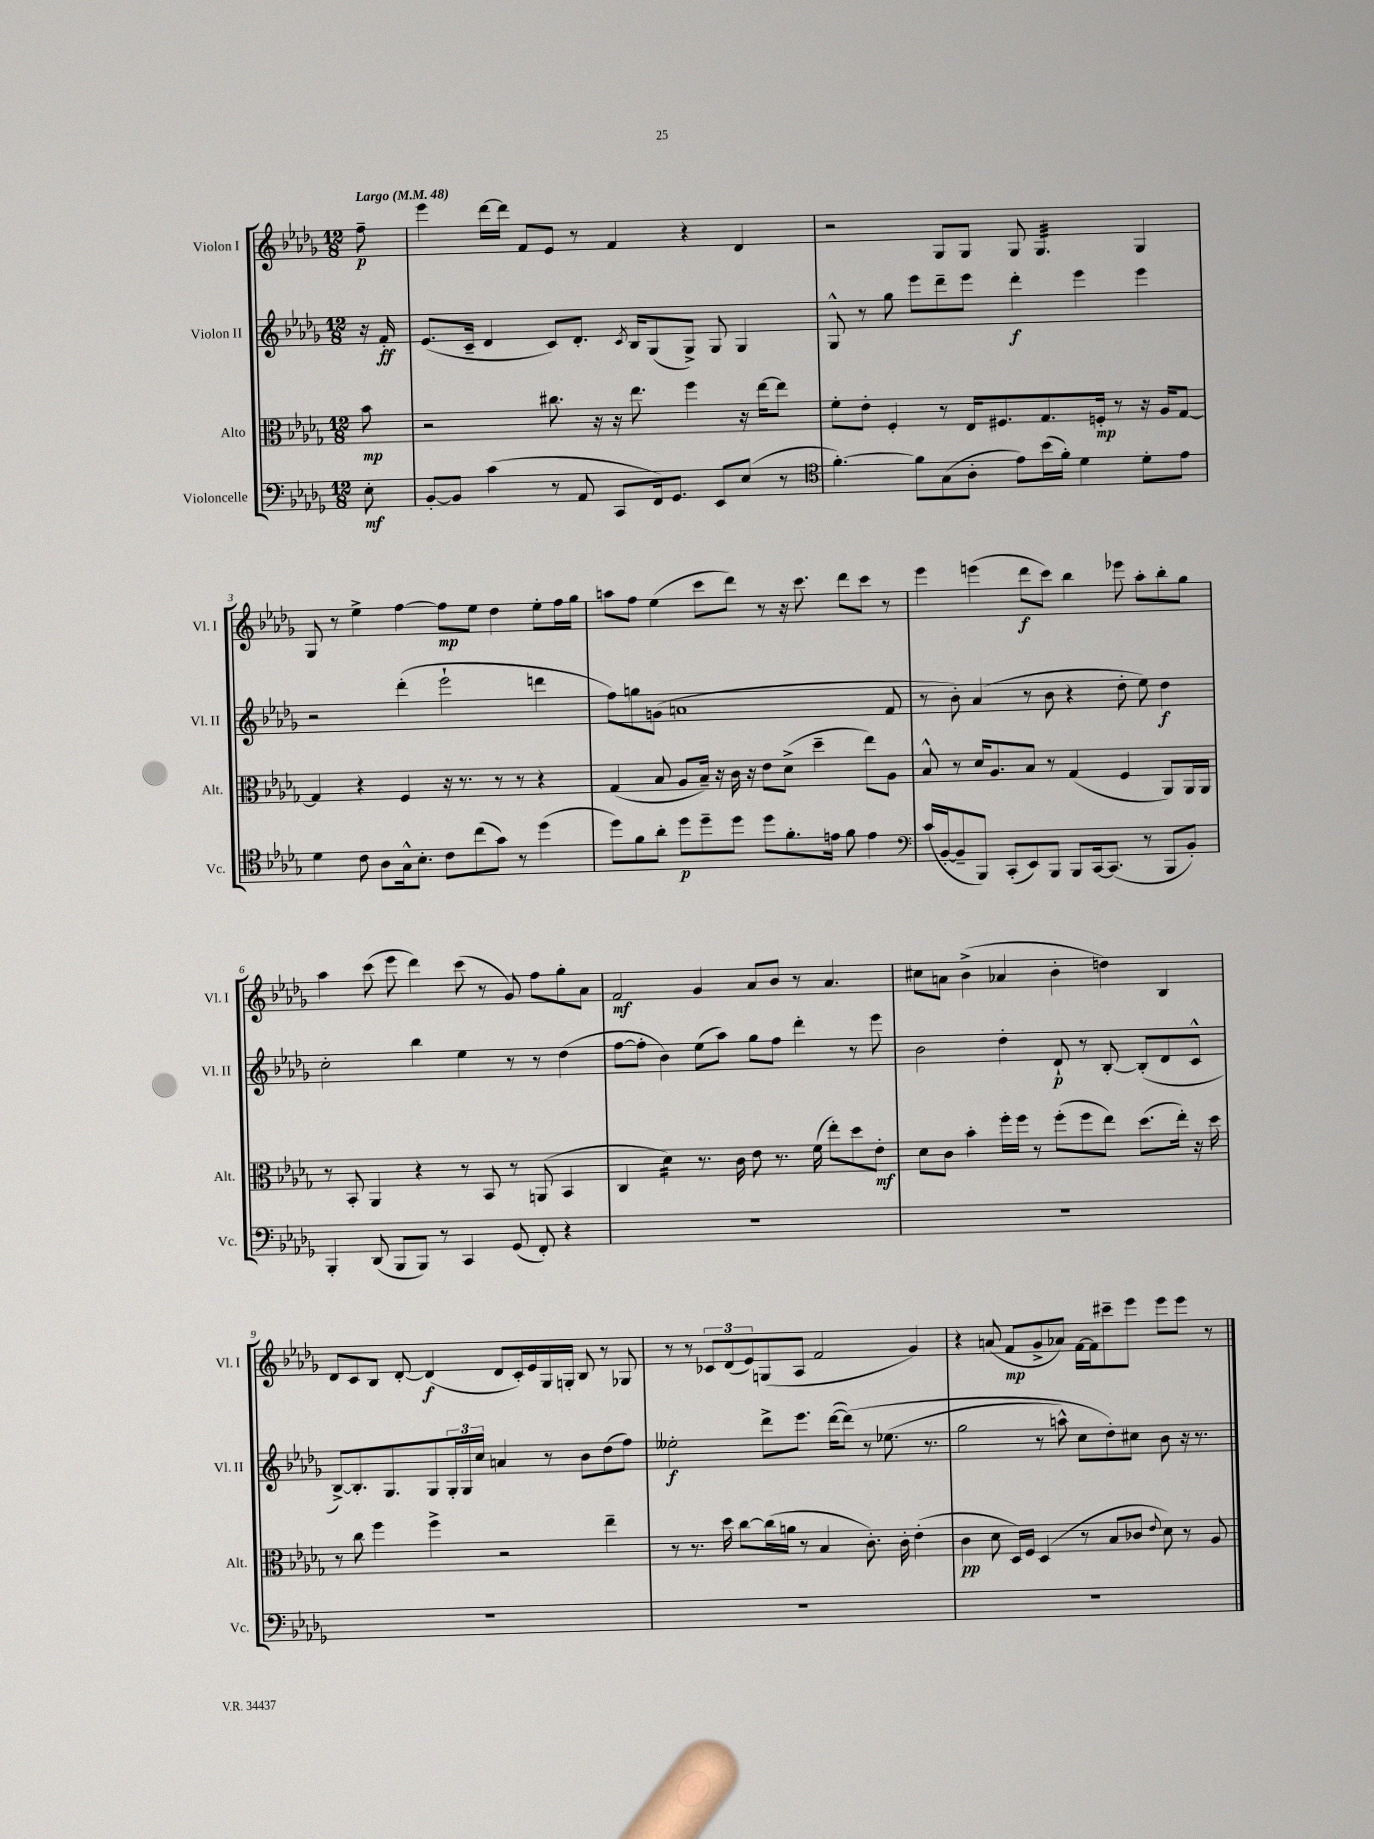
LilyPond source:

<<
\new StaffGroup <<
\new Staff = "s0" \with { instrumentName = "Violon I" shortInstrumentName = "Vl. I" } {
    \clef treble \key des \major \numericTimeSignature \time 12/8 \partial 8 \tempo "Largo" 4 = 48
    f''8--\p |
    ees'''4 des'''16~ des'''16 f'8 ees'8 r8 f'4 r4 des'4 |
    r2 ges8 ges8 ges8 ges4.:32 ges4 |
    ges8 r8 ees''4-> f''4~ f''8\mp ees''8 des''4 ees''8-. f''16 ges''16 |
    a''8 f''8 ees''4( c'''8 des'''8) r8 r16 c'''8. des'''8 c'''8 r8 |
    ees'''4 e'''4( des'''8\f c'''8) bes''4 ees'''8 aes''8-. bes''8-. ges''8 |
    aes''4 c'''8( ees'''8 des'''4) c'''8( r8 ges'8) f''8 ges''8-. aes'8 |
    f'2\mf ges'4 aes'8 bes'8 r8 aes'4. |
    cis''8 a'8 bes'4->( aes'4 bes'4-. d''4) bes4 |
    des'8 c'8 bes8 des'8~-. des'4\f( des'8 c'16-.) ees'16 ges16 g16-. bes8 r8 ges8 |
    r8 r8 \tuplet 3/2 { ces'8 des'8( ees'8) } g8( aes8 f'2 ges'4) |
    r4 a'8( f'8\mp ges'8-> aes'8) f'16~ f'16 cis'''8-- ees'''8 ees'''8 ees'''8 r8 \bar "|." |
}
\new Staff = "s1" \with { instrumentName = "Violon II" shortInstrumentName = "Vl. II" } {
    \clef treble \key des \major \numericTimeSignature \time 12/8 \partial 8
    r16 f'16-.\ff |
    ees'8.( c'16-- des'4 c'8) des'8.-. \acciaccatura { c'8 } bes16 ges8( ges8->) ges8 ges4 |
    ges8-^ r8 ges''8 ees'''8 des'''8-- ees'''8 des'''4-.\f ees'''4 ees'''4 |
    r2 des'''4-.( ees'''2-! d'''4 |
    f''8) g''8 g'8( a'1 f'8 |
    r8 bes'8-.) aes'4( r8 bes'8 r4 des''8-. ees''8) des''4\f |
    c''2-. bes''4 ees''4 r8 r8 des''4( |
    f''8~ f''8-. bes'4) ees''8( aes''8) ges''8 f''8 des'''4-. r8 ees'''8 |
    bes'2 des''4-. des'8-!\p r8 bes8~-. bes8-.( des'8 c'8-^ |
    bes8~->) bes8.-. ges8. ges8 \tuplet 3/2 { ges16-. ges16 c''16 } a'4 r8 bes'8 des''8( f''8) |
    eeses''2-.\f des'''8-> ees'''8. des'''16~( des'''8)\( r8 ees''8.( r8. |
    ges''2 r8 a''8-^) c''8 des''8-.\) cis''8 bes'8 r16 r8. \bar "|." |
}
\new Staff = "s2" \with { instrumentName = "Alto" shortInstrumentName = "Alt." } {
    \clef alto \key des \major \numericTimeSignature \time 12/8 \partial 8
    bes'8\mp |
    r2 cis''8. r16 r16 ees''8. f''4 r16 ees''16~ ees''8 |
    f'8-. ees'8-. f4-. r8 ees16 fis8. ges8. f16-.\mp r8 r16 aes16 ges8~ |
    ges4 r4 f4 r16 r8. r8 r8 r4 |
    ges4( bes8 aes8 bes16--) r16 c'16 r16 ees'8 des'8->( des''4-- ees''8) aes8 |
    bes8-^ r8 des'16 aes8. bes8 r8 ges4( f4 aes,8) aes,16 aes,16 |
    r8 bes,8-. aes,4 r4 r8 bes,8 r8 a,8( bes,4 |
    c4 des'4:16) r8. c'16 ees'8 r8. f'16( ees''8-.) des''8 ees'8-.\mf |
    des'8 c'8 bes'4-. f''16-. f''16 r8 f''8-.( f''8 ees''8) des''8.( ees''16-.) r16 des''16 |
    r8 c''8 f''4 f''4-> r2 ees''4-- |
    r8 r8. des''16 c''8~ c''16( a'16 r8 bes4 c'8.-.) c'16-. ees'4-.( |
    c'4\pp des'8 des16) f16 des4( r8 bes8 ces'8 \appoggiatura { ees'8 } des'8) r8 aes8 \bar "|." |
}
\new Staff = "s3" \with { instrumentName = "Violoncelle" shortInstrumentName = "Vc." } {
    \clef bass \key des \major \numericTimeSignature \time 12/8 \partial 8
    ees8-.\mf |
    bes,8~-. bes,8 c'4( r8 aes,8 c,8 f,16) ges,8. ees,8 ees8( r8 |
    \clef tenor f'4.~-.) f'8 ges8( aes8-. ees'8) bes'16( f'16-.) des'4 des'8-. ees'8 |
    des'4 c'8 aes8 ges16-^ bes8.-. c'8 c''8( ges'8) r8 des''4( |
    des''8) f'8 aes'8-. des''8\p des''8-- des''8 des''8 f'8.-. e'16 f'8 e'4 |
    \clef bass c'16( bes,16~-. bes,8-- bes,,8) c,8-.( ees,8) bes,,8 bes,,8 c,16~ c,8.( r8 bes,,8 bes,8-.) |
    bes,,4-. des,8( bes,,8 bes,,8) r8 c,4 ges,8( f,8-.) r4 |
    R1. |
    R1. |
    R1. |
    R1. |
    R1. \bar "|." |
}
>>
>>
